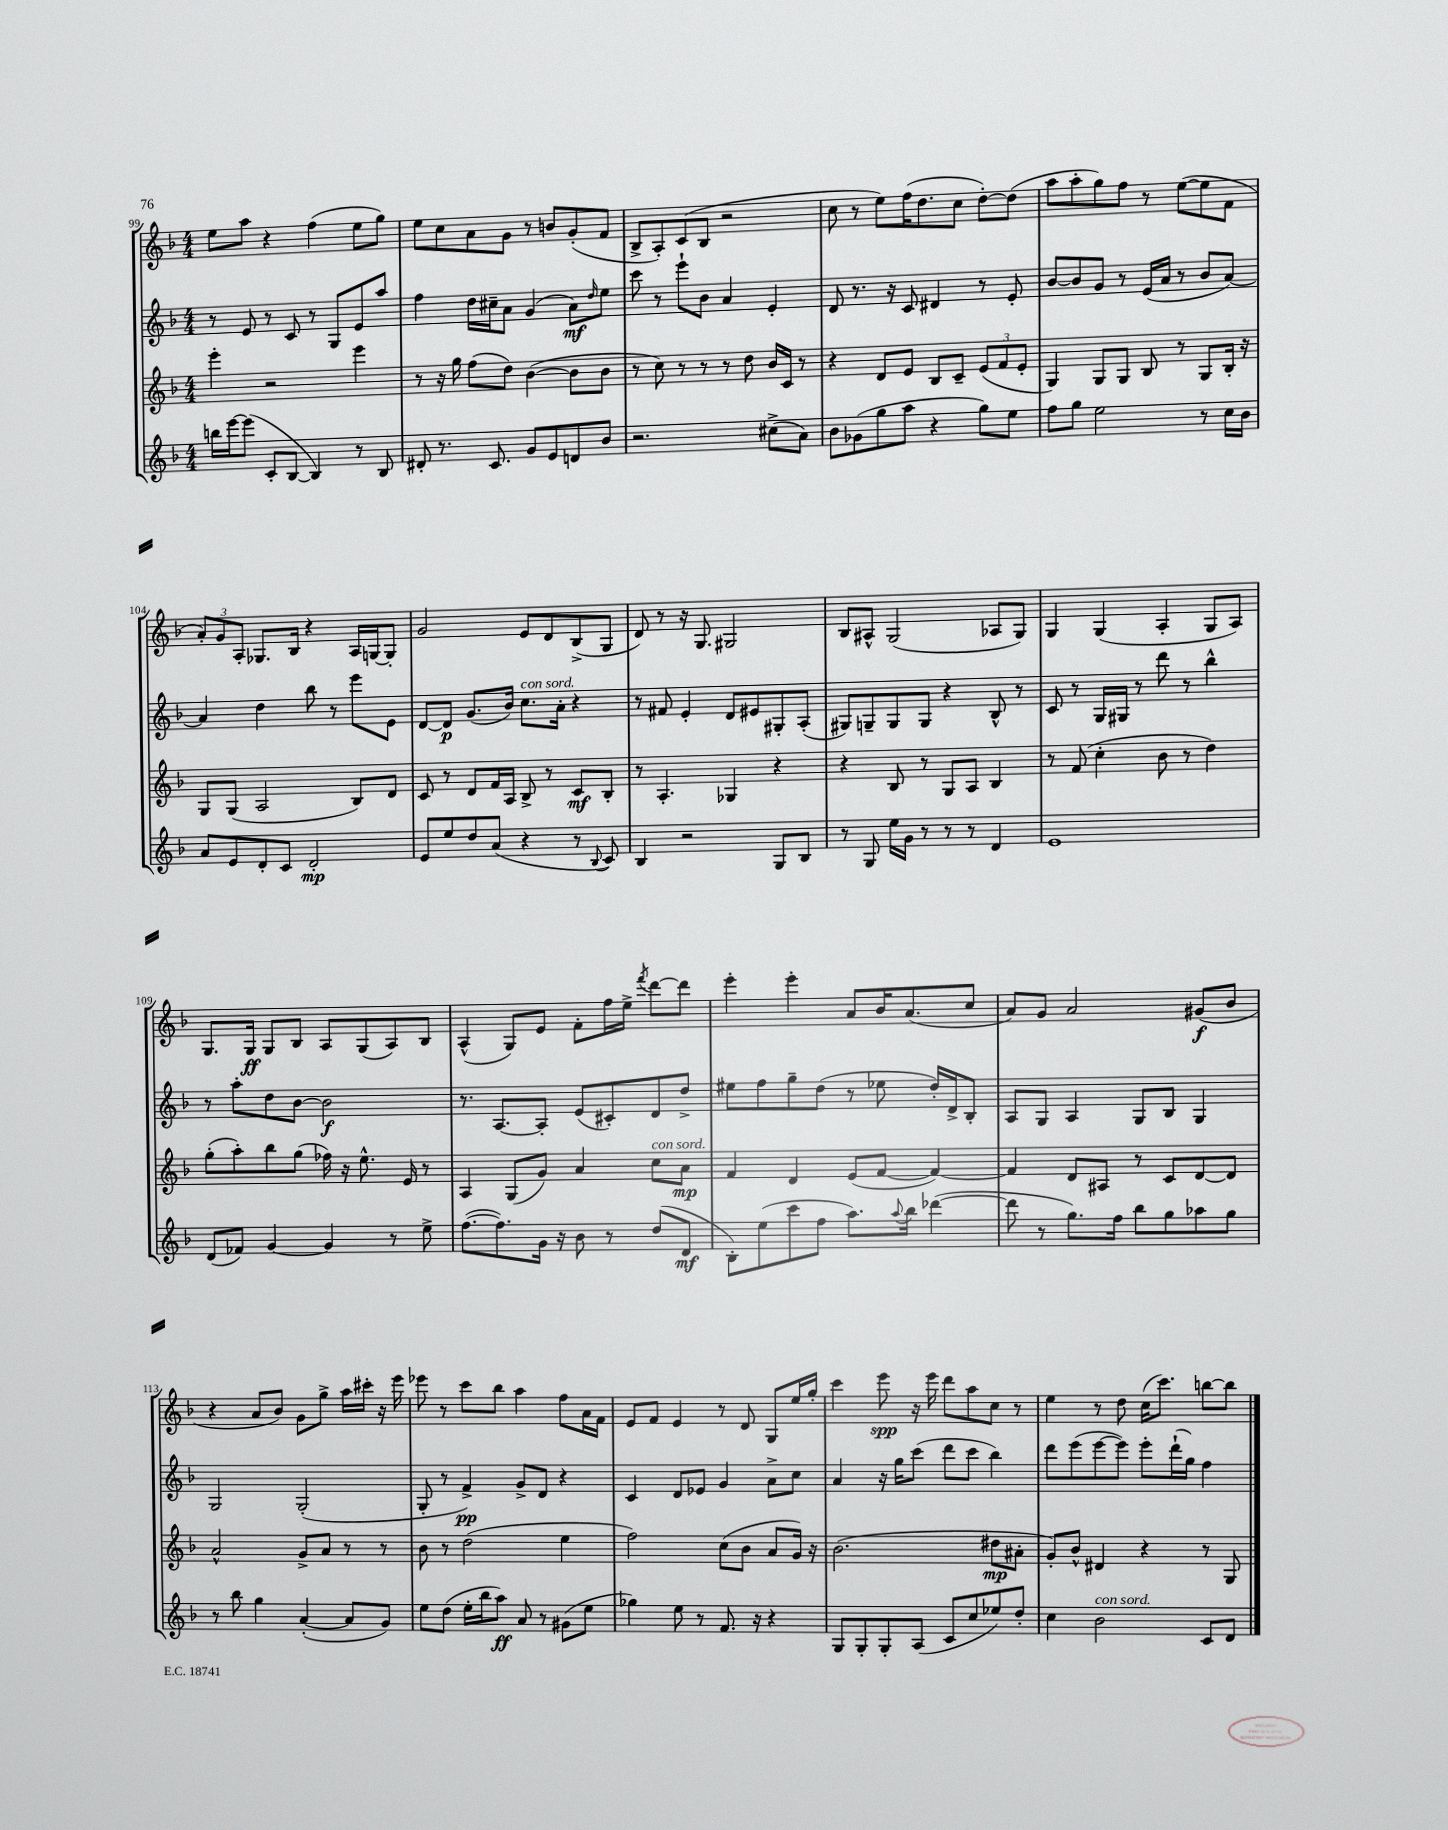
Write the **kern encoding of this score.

**kern	**kern	**kern	**kern
*staff4	*staff3	*staff2	*staff1
*clefG2	*clefG2	*clefG2	*clefG2
*k[b-]	*k[b-]	*k[b-]	*k[b-]
*M4/4	*M4/4	*M4/4	*M4/4
16bb	4eee'	8r	8ee
[16eee	.	.	.
(8eee]	.	8e	8aa
8c'	2r	8r	4r
[8B-	.	8c	.
4B-])	.	8r	(4ff
.	.	8G	.
8r	4eee	8e	8ee
8B-	.	8aa	8gg)
=	=	=	=
8d#'	8r	4ff	8ee
8.r	16r	.	8cc
.	16gg	.	.
.	(8ff	16dd	8a
8.c	.	16cc#~	.
.	8dd)	8a	8g
8g	([4b-	(4g	8r
8e	.	.	8b
8d	8b-]	8a)	(8g'
.	.	16qqdd	.
8b-	8b-	8ee	8f
=	=	=	=
2.r	8r	8ccc	8B-^
.	8cc)	8r	8A')
.	8r	8eee`	(8c
.	8r	8b-	8B-
.	8r	4a	2r
.	8dd	.	.
(8cc#^	16b-	4e'	.
.	16c	.	.
8a)	8r	.	.
=	=	=	=
8b-	4r	8d	8cc
(8g-	.	8.r	8r
8gg	8d	.	8ee)
.	.	16r	.
8aa	8e	8c	(16ff
.	.	.	8.dd
4r	8B-	4d#	.
.	8c~	.	8cc
8gg)	(12e	8r	[8dd')
.	12f	.	.
8ee	.	8e'	(8dd]
.	12e'	.	.
=	=	=	=
8ff	4G)	[8b-	8aa
8gg	.	8b-]	8aa'
2ee	8G	8g	8gg)
.	8G	8r	8ff
.	8B-	(16e	8r
.	.	16a	.
.	8r	8r	([8ee
8r	8G	8b-	8ee]
16cc	16B-'	[8a)	8f
16b-	16r	.	.
=	=	=	=
8a	8G	4a]	12a')
.	.	.	12g
8e	(8G	.	.
.	.	.	12A'
8d'	2A	4dd	8.G-
8c	.	.	.
.	.	.	16B-
2d'	.	8bb-	4r
.	.	8r	.
.	8B-)	8eee	16A
.	.	.	[16G
.	8d	8e	8G']
=	=	=	=
8e	8c	[8d	2g
8ee	8r	8d]	.
8dd	8d	(8.g	.
(8a	16f	.	.
.	16A	16b-)	.
4r	8B-^	8.cc	8e
.	8r	.	8d
.	.	16a'	.
8r	8c	4r	(8B-^
8qqB-	.	.	.
8c)	8B-'	.	8G
=	=	=	=
4B-	8r	8r	8d)
.	4.A'	8f#	8r
2r	.	4e'	16r
.	.	.	8.G
.	4G-	8d	2G#
.	.	8e#	.
8G	4r	8G#'	.
8B-	.	(8A'	.
=	=	=	=
8r	4r	8G#)	8B-
8G	.	8G~	8A#^^
16ee	8B-	8G	(2G
16g	.	.	.
8r	8r	8G	.
8r	8G	4r	.
8r	8A	.	.
4d	4B-	8B-^^	8A-
.	.	8r	8G)
=	=	=	=
1e	8r	8c	4G
.	(8f	8r	.
.	4cc'	16G	(4G
.	.	16G#	.
.	.	8r	.
.	8b-	8ddd	4A'
.	8r	8r	.
.	4dd)	4bb-^^	8G
.	.	.	8A)
=	=	=	=
(8d	(8gg'	8r	8.G
8f-)	8aa')	8aa'	.
.	.	.	16G
[4g	8bb-	8dd	8G
.	(8gg	[8b-	8B-
4g]	16ff-)	2b-]	8A
.	16r	.	.
.	8.ee^^	.	(8G
8r	.	.	8A)
.	16e	.	.
8ee^	8r	.	8B-
=	=	=	=
([8.ff	4A	8.r	(4A^^
8.ff])	.	[8.A	.
.	(8G	.	8G)
16g	8g)	8A']	8e
16r	.	.	.
8b-	4a	(8e	8f'
8r	.	8c#')	16ff
.	.	.	16ee^
.	.	.	8qfff
(8dd	8cc	8d	[8ddd
8d	8a	8dd^	8ddd]
=	=	=	=
8B-')	4f	8ee#	4eee'
(8ee	.	8ff	.
8ccc	4d	8gg~	4eee'
8ff	.	(8dd	.
8.aa)	(8e	8r	8a
.	[8f	8ee-	16b-
8qqaa	.	.	.
16bb-	.	.	(8.a
([4ddd-	4f_)	16dd')	.
.	.	16d^	.
.	.	8B-'	8cc
=	=	=	=
8ddd-]	4f]	8A	8a)
8r	.	8G	8g
8.gg)	8d	4A	2a
.	8A#	.	.
16ff	.	.	.
8bb-	8r	8G	.
8gg	8c	8B-	.
8aa-	[8d	4G	(8g#
8gg	8d]	.	8b-
=	=	=	=
8r	2a^^	2G	4r
8bb-	.	.	.
4gg	.	.	8a
.	.	.	8b-)
([4a'	8g^	(2G'	8g
.	8a	.	8gg^
8a]	8r	.	16aa
.	.	.	16ccc#'
8g)	8r	.	16r
.	.	.	16eee
=	=	=	=
8ee	8b-	8G'	8eee-
(8dd	8r	8r	8r
16ee'	(2dd	4f^)	8ccc
16bb-	.	.	.
8aa)	.	.	8bb-
8a	.	8g^	4aa
8r	.	8d	.
(8g#	4ee	4r	8ff
8ee	.	.	16a
.	.	.	16f
=	=	=	=
4gg-)	2ff)	4c	8e
.	.	.	8f
8ee	.	8d	4e
8r	.	8e-	.
8.f	(8cc	4g	8r
.	8b-	.	8d
16r	.	.	.
4r	8a	8a^	8G
.	16g)	8cc	16ee
.	16r	.	16gg'
=	=	=	=
8G	(2.b-	4a	4ccc
8G'	.	.	.
8G'	.	16r	8eee
.	.	16gg	.
(8A	.	(8ccc	16r
.	.	.	16eee
8c	.	8ddd	8ddd
8cc	.	8ccc	8aa
8ee-)	8dd#	4bb-)	8cc
8dd'	8a#'	.	8r
=	=	=	=
4cc	8g')	8ddd	4ee
.	8b-^^	(8eee	.
2b-	4d#	[8eee	8r
.	.	8eee])	8dd
.	4r	8eee'	(16cc
.	.	.	8.ccc)
.	.	(16ddd`	.
.	.	16gg)	.
8c	8r	4ff	[8bb
8d	8G	.	8bb]
==	==	==	==
*-	*-	*-	*-
